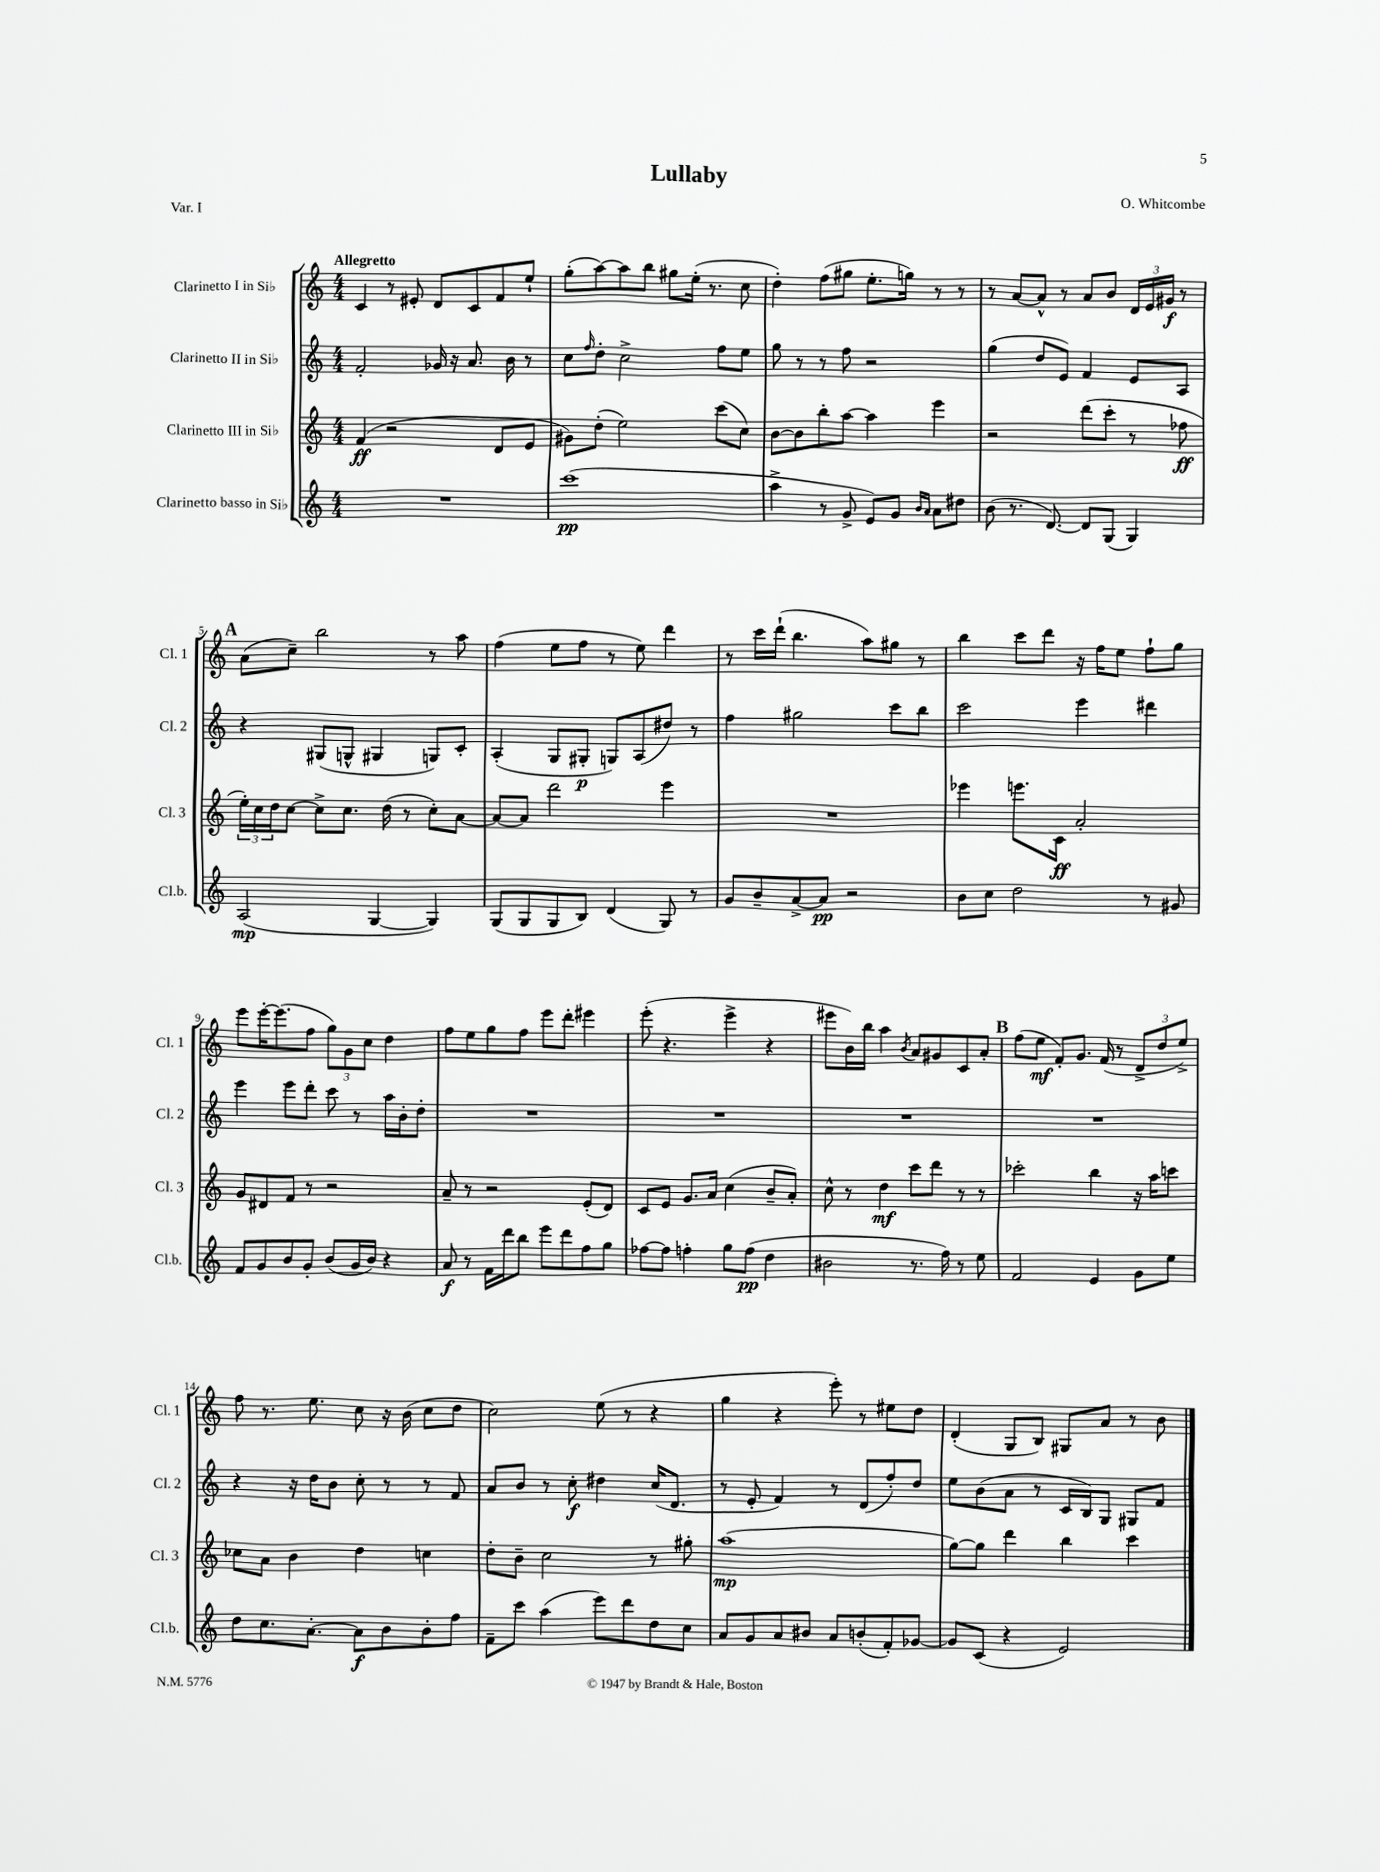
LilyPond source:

\header { title = "Lullaby" composer = "O. Whitcombe" piece = "Var. I" }
<<
\new StaffGroup <<
\new Staff = "s0" \with { instrumentName = "Clarinetto I in Sib" shortInstrumentName = "Cl. 1" } {
    \clef treble \key c \major \numericTimeSignature \time 4/4 \tempo "Allegretto"
    c'4 r8 eis'8-. d'8 c'8 f'8 e''8-! |
    g''8-.( a''8~) a''8 b''8 gis''8 e''16-.( r8. c''8 |
    d''4-.) f''8( gis''8 e''8.-. g''16) r8 r8 |
    r8 a'8~ a'8-^ r8 a'8 b'8 \tuplet 3/2 { d'16 e'16 gis'16\f } r8 |
    \mark \markup { \bold "A" } a'8( c''8--) b''2 r8 a''8 |
    f''4( e''8 f''8 r8 e''8) d'''4 |
    r8 c'''16 d'''16-!( b''4. a''8) gis''8 r8 |
    b''4 c'''8 d'''8 r16 f''16 e''8 f''8-! g''8 |
    e'''8 e'''16~-. e'''8.( f''8 \tuplet 3/2 { g''8) g'8 c''8 } d''4 |
    f''8 e''8 g''8 f''8 e'''8 d'''8-. eis'''4 |
    e'''8-.( r4. e'''4-> r4 |
    eis'''8 b'16) b''16 a''4 \acciaccatura { b'8 } a'8 gis'8 c'8 a'8-. |
    \mark \markup { \bold "B" } f''8( e''8\mf f'8-.) g'8. f'16( r8 \tuplet 3/2 { d'8-> d''8 e''8->) } |
    f''8 r8. e''8. c''8 r16 b'16( c''8 d''8 |
    c''2) e''8( r8 r4 |
    g''4 r4 e'''8-.) r8 eis''8 d''8 |
    d'4-.( g8 b8) gis8 a'8 r8 b'8 \bar "|." |
}
\new Staff = "s1" \with { instrumentName = "Clarinetto II in Sib" shortInstrumentName = "Cl. 2" } {
    \clef treble \key c \major \numericTimeSignature \time 4/4
    f'2-. ges'16 r16 a'8. b'16 r8 |
    c''8 \grace { f''16 } d''8-. c''2-> f''8 e''8 |
    g''8 r8 r8 f''8 r2 |
    g''4( d''8 e'8) f'4 e'8 a8 |
    \mark \markup { \bold "A" } r4 gis8( g8-^ gis4 g8) c'8-. |
    a4-.( g8 gis8-.\p g8) a8( dis''8) r8 |
    f''4 gis''2 c'''8 b''8 |
    c'''2 e'''4 dis'''4 |
    e'''4 e'''8 d'''8-. c'''8 r8 a''16 b'16-. d''8-. |
    R1 |
    R1 |
    R1 |
    \mark \markup { \bold "B" } R1 |
    r4 r16 d''16 b'8 c''8-. r8 r8 f'8 |
    a'8 b'8 r8 c''8-.\f dis''4 c''16( d'8. |
    r8 e'8-. f'4) r8 d'8( f''8-.) d''8 |
    e''8 b'8( a'8 r8 c'16 b16) g8 gis8 f'8 \bar "|." |
}
\new Staff = "s2" \with { instrumentName = "Clarinetto III in Sib" shortInstrumentName = "Cl. 3" } {
    \clef treble \key c \major \numericTimeSignature \time 4/4
    f'4\ff( r2 d'8 e'8 |
    gis'8) d''8-.( e''2) c'''8( c''8) |
    b'8~ b'8 b''8-. a''8~ a''4 e'''4 |
    r2 d'''8( c'''8-. r8 fes''8\ff |
    \mark \markup { \bold "A" } \tuplet 3/2 { e''16-.) c''16 d''16 } c''8~ c''8-> c''8. d''16( r8 c''8-.) a'8~ |
    a'8~ a'8 d'''2 e'''4 |
    R1 |
    ees'''4 e'''8. c'16\ff a'2-. |
    g'8 dis'8 f'8 r8 r2 |
    a'8-- r8 r2 e'8-.( d'8) |
    c'8 e'8 g'8. a'16 c''4( b'8-- a'8-.) |
    c''8-^ r8 d''4\mf c'''8 d'''8 r8 r8 |
    \mark \markup { \bold "B" } ces'''2-. b''4 r16 a''16 c'''8 |
    ces''8 a'8 b'4 d''4 c''4 |
    d''8-. b'8-- c''2 r8 gis''8-. |
    a''1\mp( |
    g''8~) g''8 d'''4 b''4 c'''4 \bar "|." |
}
\new Staff = "s3" \with { instrumentName = "Clarinetto basso in Sib" shortInstrumentName = "Cl.b." } {
    \clef treble \key c \major \numericTimeSignature \time 4/4
    R1 |
    c'''1\pp( |
    a''4-> r8 g'8-> e'8) g'8 \grace { b'16 a'16 } a'8 dis''8 |
    b'8( r8. d'8.~) d'8 g8( g4) |
    \mark \markup { \bold "A" } a2\mp( g4~ g4) |
    g8( g8 g8 b8) d'4( g8) r8 |
    g'8 b'8-- a'8~-> a'8\pp r2 |
    b'8 c''8 d''2 r8 gis'8 |
    f'8 g'8 b'8 g'8-. b'8( g'16 b'16) r4 |
    a'8\f r8 f'16 d'''16 b''8 e'''8 d'''8 f''8 g''8 |
    fes''8~ fes''8 f''4-. g''8 f''8\pp( d''4 |
    bis'2 r8. f''16) r8 e''8 |
    \mark \markup { \bold "B" } f'2 e'4 g'8 e''8 |
    d''8 c''8. a'8.~-. a'8\f b'8 b'8-. f''8 |
    f'8-- c'''8 a''4( e'''8) d'''8 d''8 c''8 |
    a'8 g'8 a'8 bis'8 a'8 b'8-.( f'8-.) ges'8~ |
    ges'8 c'8( r4 e'2) \bar "|." |
}
>>
>>
